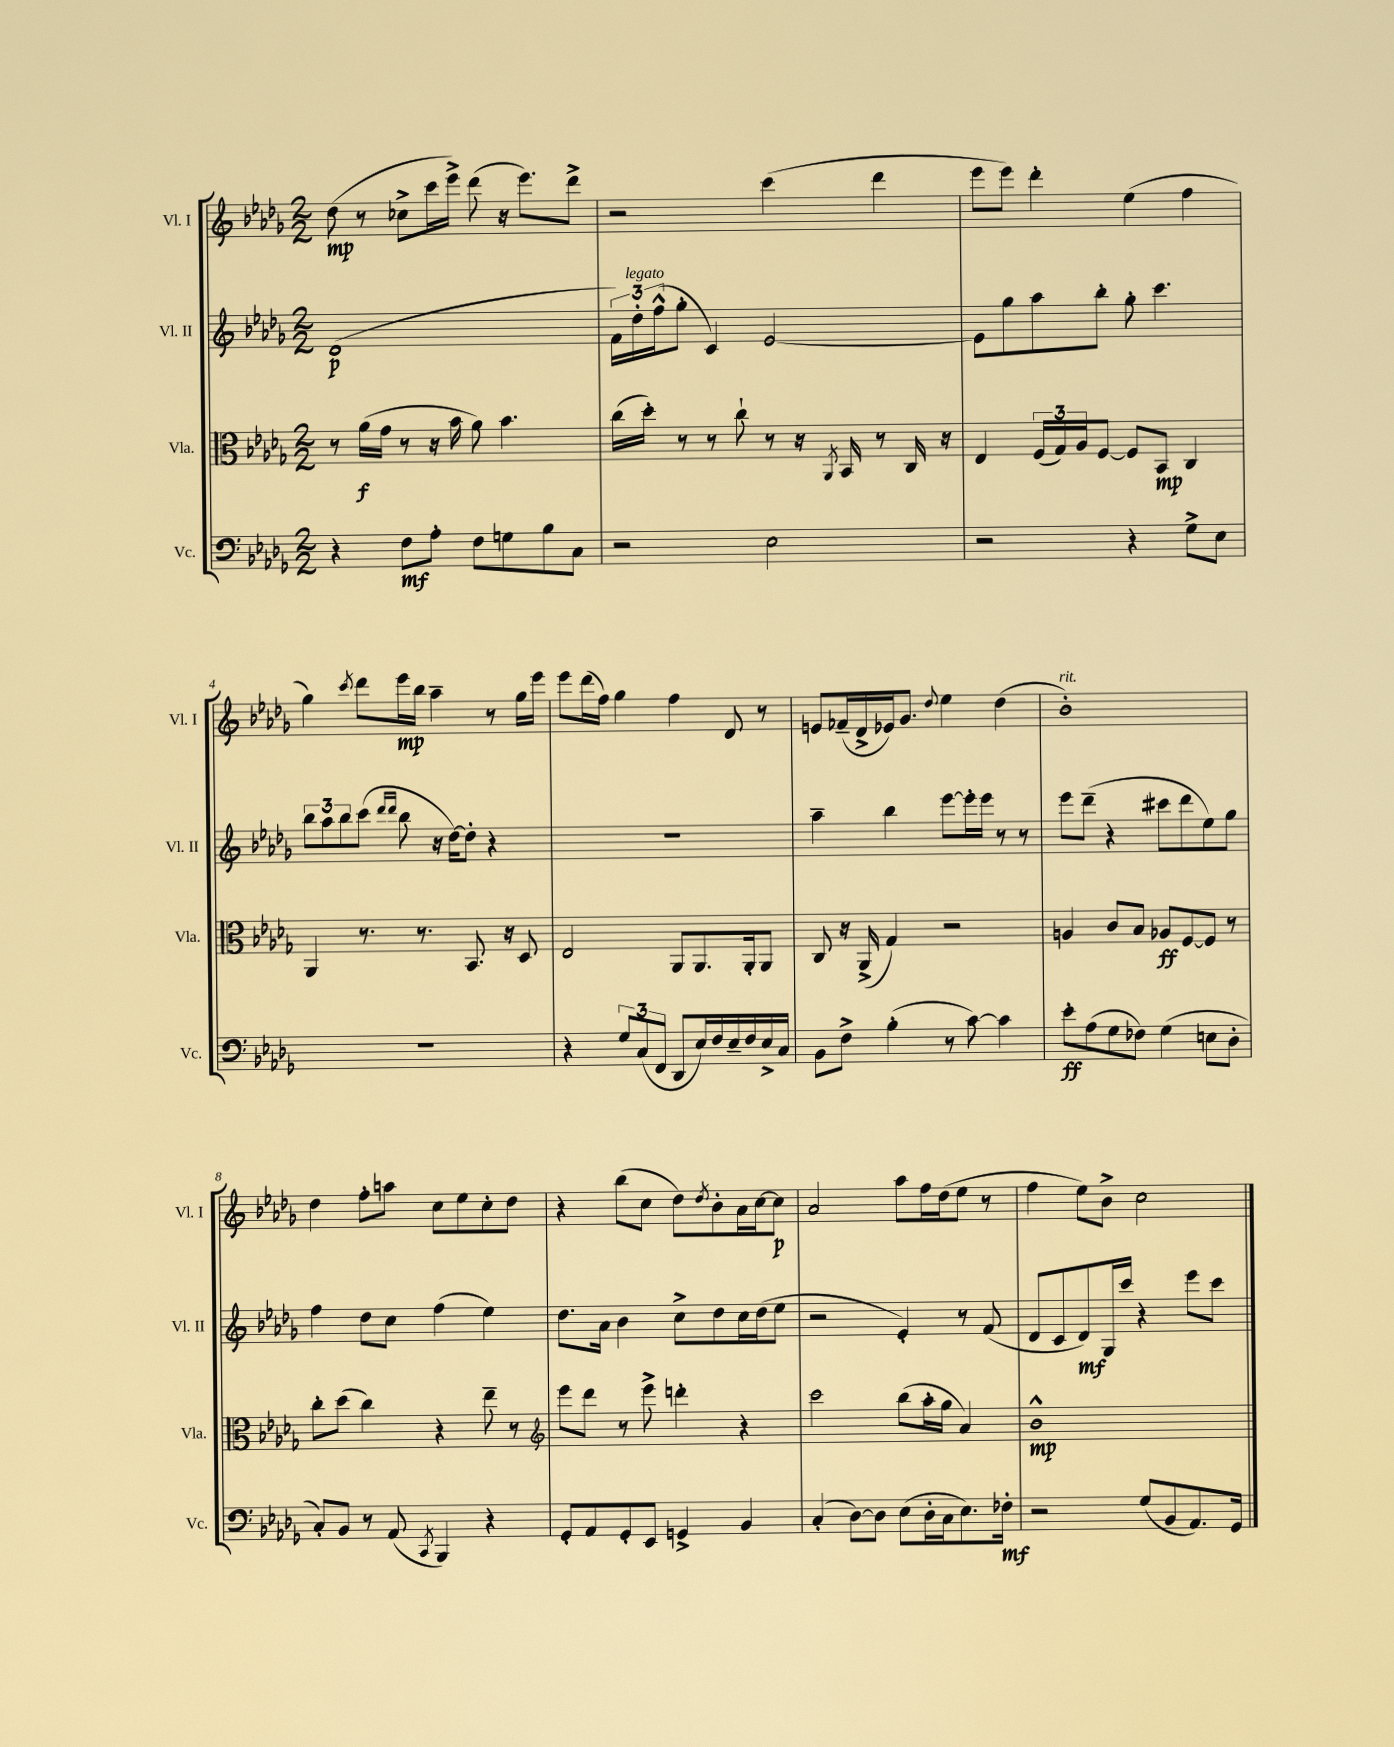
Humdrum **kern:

**kern	**kern	**kern	**kern
*staff4	*staff3	*staff2	*staff1
*clefF4	*clefC3	*clefG2	*clefG2
*k[b-e-a-d-g-]	*k[b-e-a-d-g-]	*k[b-e-a-d-g-]	*k[b-e-a-d-g-]
*M2/2	*M2/2	*M2/2	*M2/2
4r	8r	(1d-	(8dd-\
.	(16a-\LL	.	8r
.	16g-\JJ	.	.
8F\L	8r	.	8cc-^\L
8A-'\J	16r	.	16ccc\L
.	16b-\	.	16eee-^\JJ)
8F\L	8a-\)	.	(8ddd-\
8G\	4.b-\	.	16r
.	.	.	8.eee-\L)
8B-\	.	.	.
8C\J	.	.	8ddd-^\J
=	=	=	=
2r	(16cc\LL	24f\LL)	2r
.	.	24dd-'\	.
.	16dd-'\JJ)	.	.
.	.	(24ff^^\J	.
.	8r	8gg-'\J	.
.	8r	4c/)	.
.	8cc`\	.	.
2E-\	8r	[2e-/	(4ccc\
.	16r	.	.
.	8qAA-/	.	.
.	16BB-/	.	.
.	8r	.	4ddd-\
.	16C/	.	.
.	16r	.	.
=	=	=	=
2r	4E-/	8e-\]L	8eee-\L
.	.	8gg-\	8eee-\J)
.	(24F/LL	8aa-\	4ddd-'\
.	24G-/)	.	.
.	24A-/J	.	.
.	[8F/J	8bb-'\J	.
4r	8F/]L	8gg-'\	(4ee-\
.	8BB-/J	4.ccc\	.
8G-^\L	4C/	.	4ff\
8E-\J	.	.	.
=	=	=	=
1r	4AA-/	12bb-\L	4gg-\)
.	.	12aa-\	.
.	.	12bb-\	.
.	.	.	8qccc/
.	8.r	(8ccc\J	8ddd-\L
.	.	16qqddd-/LL	.
.	.	16qqddd-/JJ	.
.	.	8bb-\	16eee-\L
.	8.r	.	16bb-\JJ
.	.	16r	4aa-~\
.	.	[16dd-\LK)	.
.	8.BB-/	8dd-'\]J	.
.	.	4r	8r
.	16r	.	.
.	8D-/	.	16gg-\LL
.	.	.	16eee-\JJ
=	=	=	=
4r	2E-/	1r	8eee-\L
.	.	.	(16ddd-\L
.	.	.	16ff\JJ)
12G-/L	.	.	4gg-\
(12C/	.	.	.
12FF/J	.	.	.
8DD-/L	8AA-/L	.	4ff\
16E-/L)	8.AA-/	.	.
16F/	.	.	.
16E-~/	.	.	8d-/
16F/	16AA-'/k	.	.
16E-^/	8AA-/J	.	8r
16C/JJ	.	.	.
=	=	=	=
8BB-\L	8C/	4aa-~\	8e/L
8F^\J	16r	.	(16f-~/L
.	(16AA-^/	.	16d-^/
(4B-'\	4G-/)	4bb-\	16e-/J)
.	.	.	8.g-/J
.	.	.	8qqdd-/
8r	2r	[8eee-\L	4ee-\
[8c\)	.	16eee-'\]L	.
.	.	16eee-\JJ	.
4c\]	.	8r	(4dd-\
.	.	8r	.
=	=	=	=
8e-'\L	4A/	8eee-\L	1b-')
(8A-\	.	(8ddd-~\J	.
8G-\	8c/L	4r	.
8F-\J)	8B-/J	.	.
(4G-\	8A-/L	8ccc#\L	.
.	[8F/	8ddd-\	.
8E\L	8F/]J	8ee-\)	.
8D-'\J	8r	8gg-\J	.
=	=	=	=
8C'/L)	8cc'\L	4ff\	4dd-\
8BB-/J	(8dd-\J	.	.
8r	4cc\)	8dd-\L	8ff'\L
(8AA-/	.	8cc\J	8aa\J
8qCC/	.	.	.
4BBB-/)	4r	(4ff\	8cc\L
.	.	.	8ee-\
4r	8ee-~\	4ee-\)	8cc'\
.	8r	.	8dd-\J
=	=	=	=
*	*clefG2	*	*
8GG-'/L	8eee-\L	8.dd-\L	4r
8AA-/	8ddd-\J	.	.
.	.	16a-\Jk	.
8GG-'/	8r	4b-\	(8bb-\L
8EE-/J	8eee-^\	.	8cc\J
4GG^/	4ddd'\	8cc^\L	8dd-\L)
.	.	.	8qdd-/
.	.	8dd-\	8b-'\
4BB-/	4r	16cc\L	16a-\L
.	.	(16dd-\J	[16cc\J
.	.	8ee-\J	8cc\]J
=	=	=	=
(4C'/	2ccc\	2r	2a-/
[8D-\L)	.	.	.
8D-\]J	.	.	.
(8E-\L	(8bb-\L	4e-'/)	8aa-\L
16D-'\L	16aa-'\L	.	16ff\L
16C\J	16gg-\JJ	.	(16dd-\J
8.E-\)	4a-/)	8r	8ee-\J
.	.	(8f/	8r
16F-'\Jk	.	.	.
=	=	=	=
2r	1b-^^	8d-/L	4ff\
.	.	8c/	.
.	.	8d-/)	8ee-\L)
.	.	16G-/L	8b-^\J
.	.	16ccc/JJ	.
(8G-/L	.	4r	2cc\
8BB-/	.	.	.
8.AA-/)	.	8eee-\L	.
.	.	8ccc\J	.
16GG-/Jk	.	.	.
==	==	==	==
*-	*-	*-	*-
